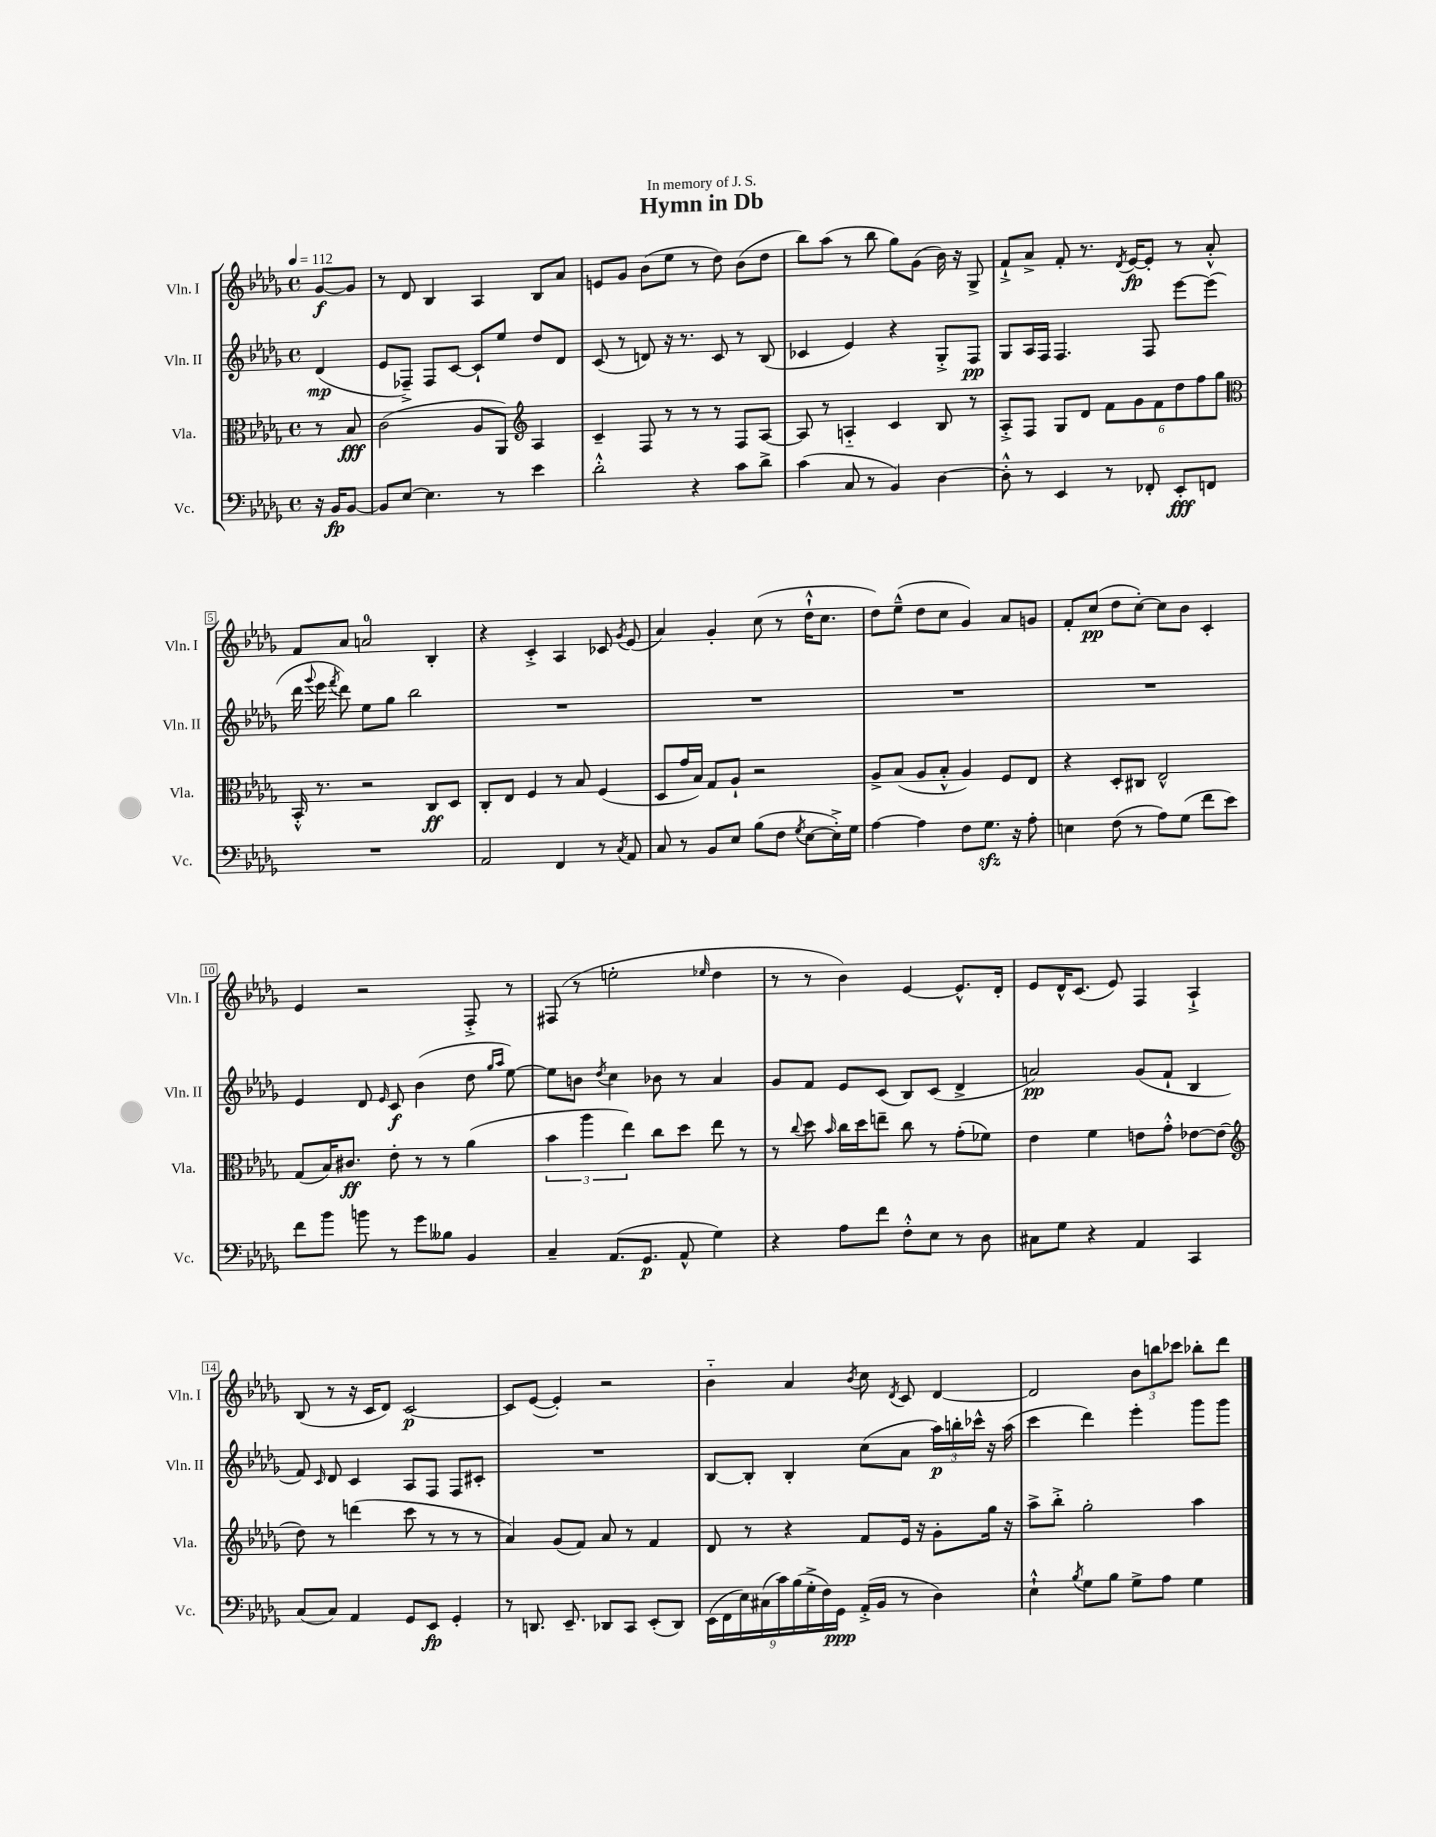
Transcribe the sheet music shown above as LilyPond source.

\header { title = "Hymn in Db" dedication = "In memory of J. S." }
<<
\new StaffGroup <<
\new Staff = "s0" \with { instrumentName = "Vln. I" shortInstrumentName = "Vln. I" } {
    \clef treble \key des \major \defaultTimeSignature \time 4/4 \partial 4 \tempo 4 = 112
    \autoBeamOff ges'8[~\f ges'8] |
    r8 des'8 bes4 aes4 bes8[ aes'8] |
    e'8[ ges'8] bes'8[( ees''8] r8 des''8) bes'8[( des''8] |
    bes''8[) aes''8]( r8 bes''8 ges''8[) ges'8]( bes'16) r16 ges8-> |
    f'8[-!-> aes'8]-> f'8-. r8. \acciaccatura { des'8 } ees'16[~\fp ees'8]-. r8 aes'8-.-^ |
    f'8[ aes'8] a'2-0 bes4-. |
    r4 c'4-.-> aes4 ces'8 \acciaccatura { ges'8 } ees'8( |
    aes'4) ges'4-. c''8( r8 des''16[-!-^ c''8.] |
    des''8[) ees''8]---^( des''8[ c''8] ges'4) aes'8[ g'8] |
    f'8[-. c''8]\pp( des''8[ c''8]~-.) c''8[ bes'8] c'4-. |
    ees'4 r2 f8-.-> r8 |
    fis8( r8 e''2-. \grace { ees''16 } des''4 |
    r8 r8 bes'4) ees'4~ ees'8.[-^ des'16]-. |
    ees'8[ des'16-^ c'8.]( ees'8) f4 aes4-!-> |
    bes8( r8 r16 c'16[ des'8]) c'2~\p |
    c'8[ ees'8]~( ees'4-.) r2 |
    bes'4-_ aes'4 \acciaccatura { bes'8 } c''8 \acciaccatura { des'8 } c'8 des'4~ |
    des'2 \tuplet 3/2 { bes'8[ b''8 ces'''8] } bes''8[-. des'''8] \bar "|." |
}
\new Staff = "s1" \with { instrumentName = "Vln. II" shortInstrumentName = "Vln. II" } {
    \clef treble \key des \major \defaultTimeSignature \time 4/4 \partial 4
    \autoBeamOff des'4\mp( |
    ees'8[ fes8]--->) fes8[ c'8]~ c'8[-! ees''8] des''8[ des'8] |
    c'8( r8 d'8) r16 r8. c'8 r8 bes8( |
    ces'4 ees'4) r4 ges8[-.-> f8]\pp |
    ges8[ aes16 f16] f4. f8 ees'''8[~ ees'''8]( |
    des'''16 \appoggiatura { ges'''8 } ees'''16 \acciaccatura { f'''8 } des'''8) ees''8[ ges''8] bes''2 |
    R1 |
    R1 |
    R1 |
    R1 |
    ees'4 des'8 \grace { ees'16 } c'8\f bes'4( des''8 \grace { ges''16[ aes''16] } ees''8~) |
    ees''8[ b'8] \acciaccatura { des''8 } c''4 bes'8 r8 aes'4 |
    ges'8[ f'8] ees'8[ c'8]( bes8[) c'8]( des'4-> |
    a'2\pp) ges'8[( f'8]-! bes4 |
    f'8) \grace { c'16 } des'8 c'4 aes8[ f8] f8[ cis'8]-. |
    R1 |
    bes8[~ bes8]-. bes4-. c''8[( aes'8] \tuplet 3/2 { aes''16[\p) b''16-. ces'''16]-^ } r16 aes''16( |
    c'''4 des'''4) ees'''4-. ges'''8[ ges'''8] \bar "|." |
}
\new Staff = "s2" \with { instrumentName = "Vla." shortInstrumentName = "Vla." } {
    \clef alto \key des \major \defaultTimeSignature \time 4/4 \partial 4
    \autoBeamOff r8 bes8\fff |
    c'2( aes8[ aes,8]) \clef treble aes4 |
    c'4-- f8 r8 r8 r8 f8[ aes8]~ |
    aes8 r8 a4-_ c'4 bes8 r8 |
    aes8[-.-> f8] ges8[ des'8] \tuplet 6/4 { f'8[ ges'8 f'8 des''8 f''8 ges''8] } |
    \clef alto bes,16-.-^ r8. r2 c8[\ff des8] |
    c8[-. ees8] f4 r8 bes8 f4( |
    des8[ ges'16 bes16]) ges8[ aes8]-! r2 |
    aes8[-> bes8]( aes8[ bes8]-.-^ aes4) f8[ ees8] |
    r4 des8[-. cis8] ees2-^ |
    ges8[( bes16) cis'8.]\ff ees'8-. r8 r8 aes'4( |
    \tuplet 3/2 { bes'4 aes''4 ees''4) } c''8[ des''8] ees''8 r8 |
    r8 \appoggiatura { c''8 } des''8 \grace { bes'16 } c''16[ des''16 e''8]-- c''8 r8 ges'8[-.( fes'8]) |
    ees'4 f'4 e'8[ ges'8]-.-^ ees'8[~ ees'8]( |
    \clef treble des''8) r8 d'''4( c'''8 r8 r8 r8 |
    aes'4) ges'8[( f'8]) aes'8 r8 f'4 |
    des'8 r8 r4 f'8[ ees'16] r16 ges'8[-. ges''16] r16 |
    aes''8[-> bes''8]-.-> ges''2-. aes''4 \bar "|." |
}
\new Staff = "s3" \with { instrumentName = "Vc." shortInstrumentName = "Vc." } {
    \clef bass \key des \major \defaultTimeSignature \time 4/4 \partial 4
    \autoBeamOff r16 bes,16[\fp bes,8]~ |
    bes,8[ ees8]~ ees4. r8 ees'4 |
    des'2-.-^ r4 c'8[ des'8]-> |
    c'4( c8 r8 bes,4) des4~ |
    des8-.-^ r8 ees,4 r8 fes,8-. ees,8[-.\fff f,8] |
    R1 |
    aes,2 f,4 r8 \acciaccatura { c8 } aes,8 |
    c8 r8 bes,8[ ees8] bes8[( f8] \acciaccatura { ges8 } ees8[~ ees16-.->) ges16] |
    aes4~ aes4 f8[ ges8.]\sfz r16 aes8-. |
    e4 f8( r8 aes8[) ges8]( f'8[ ees'8]) |
    f'8[ bes'8] b'8 r8 ges'8[ beses8] bes,4 |
    c4-- aes,8.[( ges,8.]\p aes,8-^ ges4) |
    r4 aes8[ f'8] f8[-.-^ ees8] r8 des8 |
    cis8[ ges8] r4 aes,4 c,4 |
    c8[( c8]) aes,4 ges,8[ ees,8]\fp ges,4-. |
    r8 d,8. ees,8.-- des,8[ c,8] ees,8[-.( des,8]) |
    \tuplet 9/8 { ees,16[( f,16 ees16) cis16( c'16) bes16( ges16-.-> f16) ges,16]\ppp } aes,16[-.->( bes,16] r8 des4) |
    ees4-!-^ \acciaccatura { bes8 } ges8[ bes8] ges8[-> aes8] ges4 \bar "|." |
}
>>
>>
\layout { \context { \Score \override BarNumber.stencil = #(make-stencil-boxer 0.1 0.3 ly:text-interface::print) } }
